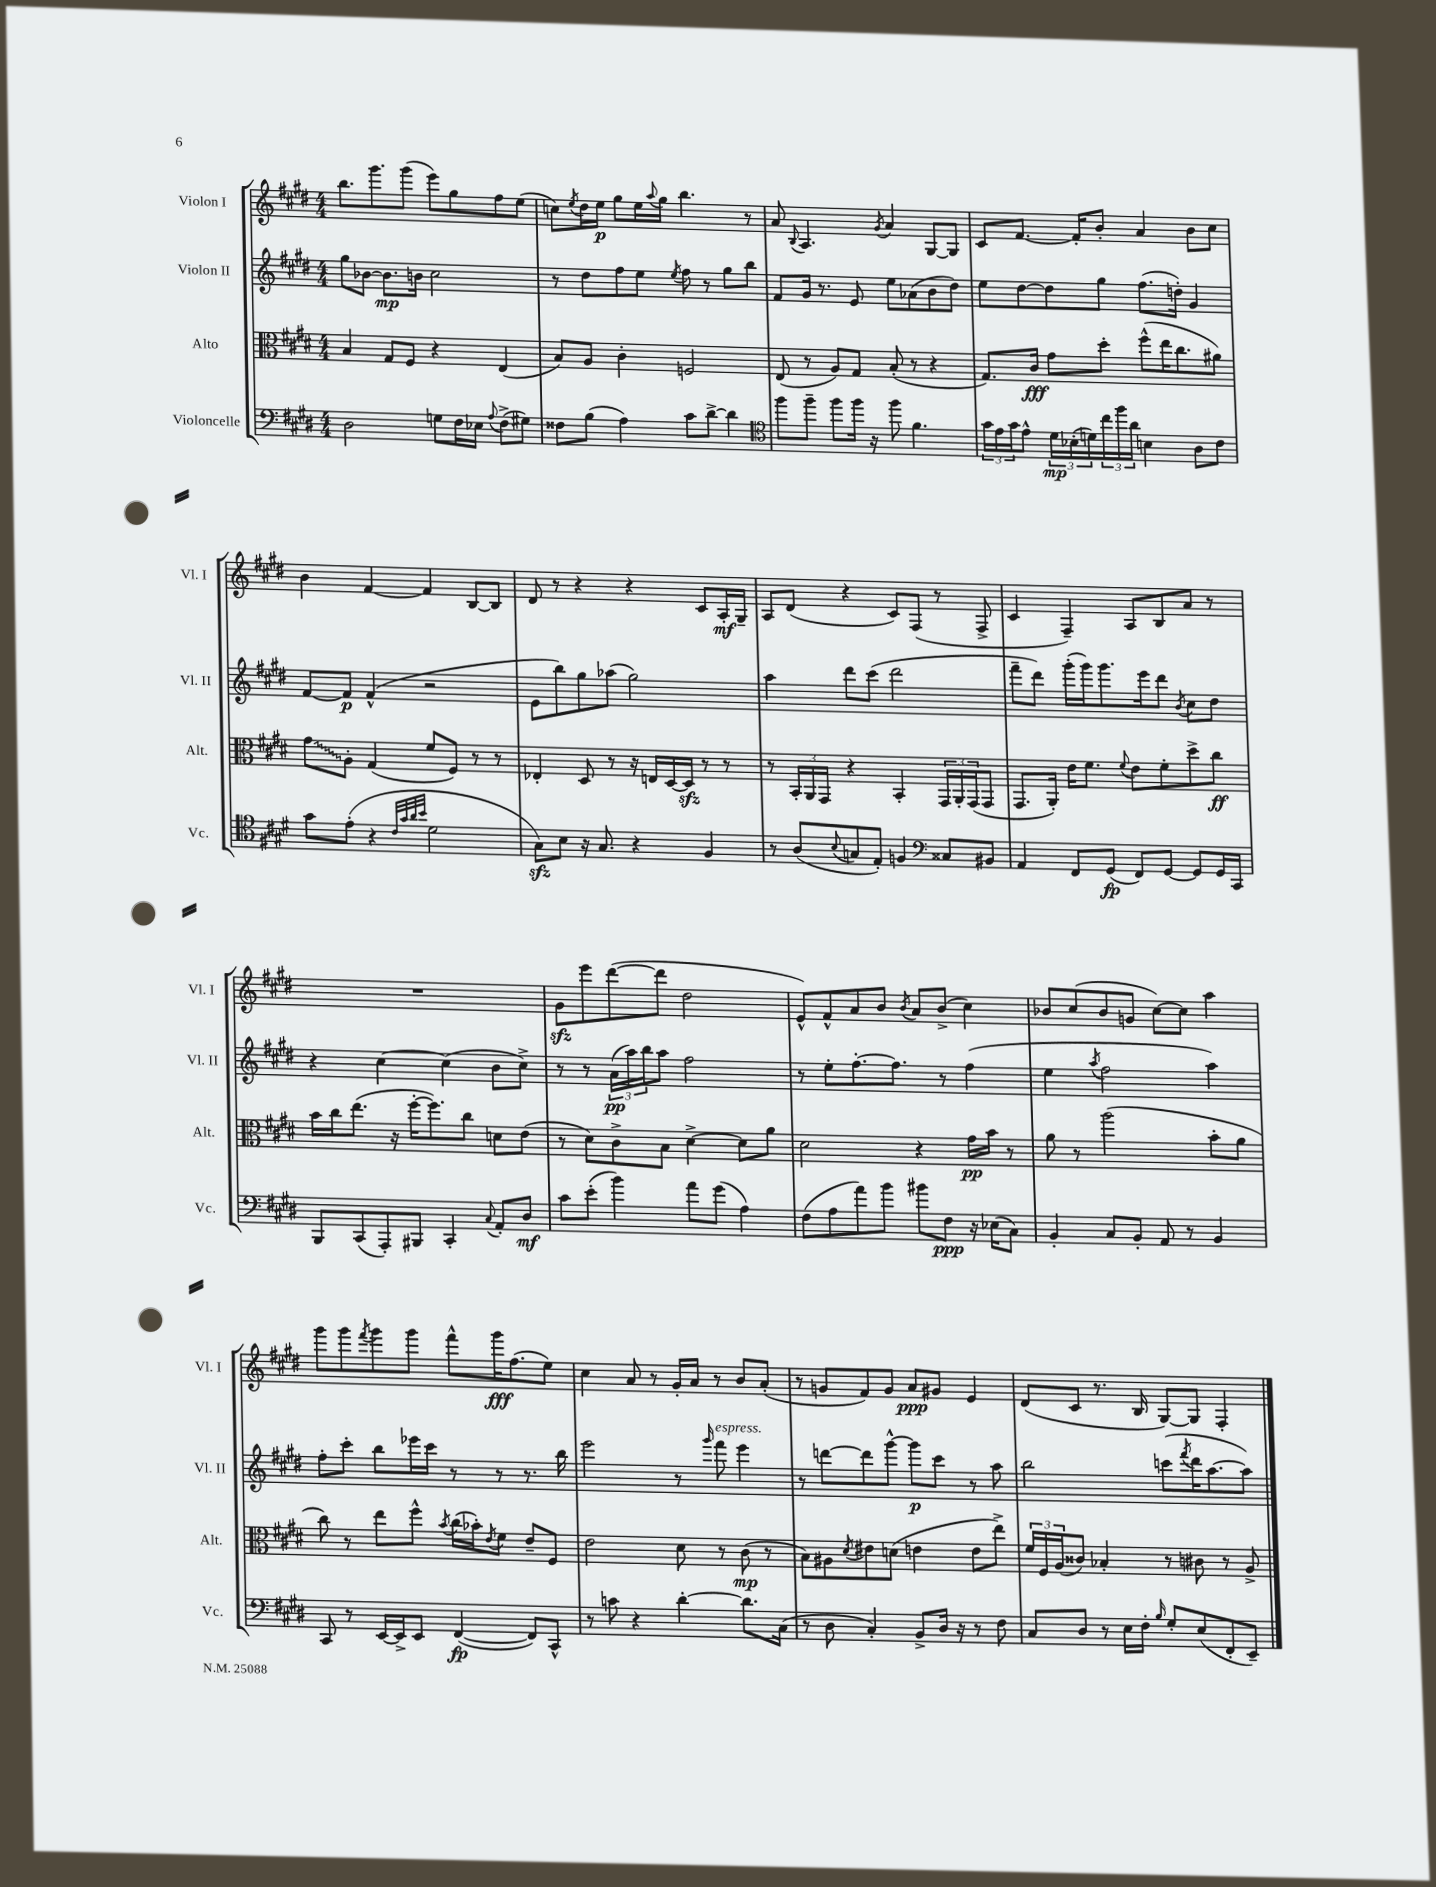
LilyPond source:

<<
\new StaffGroup <<
\new Staff = "s0" \with { instrumentName = "Violon I" shortInstrumentName = "Vl. I" } {
    \clef treble \key e \major \numericTimeSignature \time 4/4
    b''8. gis'''8. gis'''8( e'''8) gis''8 fis''8 e''8( |
    c''8) \acciaccatura { e''8 } dis''16 e''16\p gis''8 e''16 \appoggiatura { a''8 } gis''16 b''4. r8 |
    a'8 \appoggiatura { b8 } a4. \acciaccatura { gis'8 } a'4 gis8~ gis8 |
    cis'8 fis'8.~ fis'16-. b'8-. a'4 b'8 cis''8 |
    b'4 fis'4~ fis'4 b8~ b8 |
    dis'8 r8 r4 r4 cis'8 a16-.\mf gis16-- |
    a8 dis'8( r4 cis'8) fis8( r8 fis8-> |
    cis'4 fis4--) a8 b8 a'8 r8 |
    R1 |
    gis'8\sfz e'''8 dis'''8~( dis'''8 dis''2 |
    e'8-^) fis'8-^ a'8 b'8 \acciaccatura { b'8 } a'8 b'8->( cis''4) |
    bes'8 cis''8( bes'8 g'8 cis''8~) cis''8 a''4 |
    gis'''8 gis'''8 \acciaccatura { fis'''8 } gis'''8 gis'''8 fis'''8-^ gis'''16\fff fis''8.( e''8) |
    cis''4 a'8 r8 gis'16-. a'16 r8 b'8 a'8-.( |
    r8 g'8 fis'8) g'8 a'8\ppp gis'8 e'4 |
    dis'8( cis'8 r8. b16 gis8~) gis8 fis4-. \bar "|." |
}
\new Staff = "s1" \with { instrumentName = "Violon II" shortInstrumentName = "Vl. II" } {
    \clef treble \key e \major \numericTimeSignature \time 4/4
    gis''8 bes'8~ bes'8.\mp b'16 cis''2 |
    r8 dis''8 fis''8 e''8 \acciaccatura { e''8 } fis''8 r8 gis''8 b''8 |
    fis'8 gis'16 r8. e'8 e''8 aes'8( b'8 dis''8) |
    e''8 dis''8~ dis''8 gis''8 fis''8.( d''16-.) gis'4 |
    fis'8~ fis'8\p fis'4-^( r2 |
    e'8 b''8) gis''8 aes''8( gis''2) |
    a''4 dis'''8 cis'''8( dis'''2 |
    fis'''8-- dis'''8) gis'''16-.( gis'''16) gis'''8. e'''16 dis'''8 \acciaccatura { b'8 } cis''8 dis''8 |
    r4 cis''4~ cis''4( b'8 cis''8->) |
    r8 r8 \tuplet 3/2 { a'16\pp( a''16) b''16 } a''8 fis''2 |
    r8 e''8-. fis''8.~-. fis''8. r8 fis''4( |
    e''4 \acciaccatura { a''8 } fis''2 a''4) |
    fis''8-. cis'''8-. b''8 ees'''16 cis'''16 r8 r8 r8. b''16 |
    e'''2 r8 \grace { gis'''16 } fis'''8^\markup { \italic "espress." } e'''4 |
    r8 d'''8~ d'''8 gis'''8~-^ gis'''8\p cis'''8 r8 a''8 |
    b''2 c'''8( \acciaccatura { fis'''8 } dis'''16 a''8.~ a''8) \bar "|." |
}
\new Staff = "s2" \with { instrumentName = "Alto" shortInstrumentName = "Alt." } {
    \clef alto \key e \major \numericTimeSignature \time 4/4
    b4 gis8 fis8 r4 e4( |
    b8) a8 cis'4-. f2 |
    e8( r8 a8) gis8 b8-.( r8 r4 |
    gis8.) cis'16\fff gis'8 dis''8-. fis''8-^( e''16 cis''8. ais'8) |
    \once \override Glissando.style = #'zigzag gis'8\glissando a8-. gis4( fis'8 fis8) r8 r8 |
    ees4-. dis8 r8 r16 e16 dis16~ dis16\sfz r8 r8 |
    r8 \tuplet 3/2 { b,16-. a,16 gis,16 } r4 b,4-. \tuplet 3/2 { gis,16 a,16-. gis,16( } gis,8 |
    gis,8. a,16-.) e'16 fis'8. \appoggiatura { fis'8 } e'8 fis'8-. dis''8-> cis''8\ff |
    b'16 cis''16 e''8.( r16 fis''16~-. fis''8.) cis''8 d'8 e'8( |
    r8 dis'8) cis'8-> b8 dis'4~-> dis'8 a'8 |
    dis'2 r4 gis'16\pp b'16 r8 |
    a'8 r8 a''2( b'8-. a'8 |
    cis''8) r8 e''8 fis''8-^ \acciaccatura { b'8 } cis''16( bes'16-.) \acciaccatura { e'8 } fis'8 e'8-- fis8 |
    e'2 dis'8 r8 cis'8\mp( r8 |
    b8) ais8 \acciaccatura { dis'8 } eis'8 d'8( e'4 e'8 e''8->) |
    \tuplet 3/2 { fis'16 fis16 a16( } cisis'8) bes4-. r8 cis'8 r8 a8-> \bar "|." |
}
\new Staff = "s3" \with { instrumentName = "Violoncelle" shortInstrumentName = "Vc." } {
    \clef bass \key e \major \numericTimeSignature \time 4/4
    dis2 g8 fis16 ees16 \appoggiatura { a8 } fis8->( gis8) |
    fisis8 b8( a4) cis'8 dis'8~-> dis'4 |
    \clef tenor fis''8 fis''8-- fis''8 fis''16 r16 fis''8 fis'4. |
    \tuplet 3/2 { gis'16 e'16 gis'16 } e'8-^ \tuplet 3/2 { dis'16\mp bes16-.( d'16) } \tuplet 3/2 { cis''16 fis''16 a'16 } b4 a8 cis'8 |
    gis'8 e'8-.( r4 \grace { cis'32 gis'32 a'32 b'32 } dis'2 |
    gis8\sfz) b8 r16 gis8. r4 fis4 |
    r8 a8( \appoggiatura { b8 } g8 e8-.) f4 \clef bass cisis8 bis,8 |
    a,4 fis,8 gis,8\fp( fis,8) gis,8~ gis,8 gis,16 cis,16 |
    b,,8 cis,8( a,,8-.) bis,,8 cis,4-. \appoggiatura { cis8 } a,8-. dis8\mf |
    cis'8 e'8-.( b'4) a'8 gis'8( a4) |
    fis8( a8 a'8) b'8 bis'8 fis8\ppp r16 ees16( cis8) |
    b,4-. cis8 b,8-. a,8 r8 b,4 |
    cis,8 r8 e,16~ e,16-> e,8 fis,4~\fp( fis,8) cis,8-^ |
    r8 c'8 r4 dis'4~-. dis'8. cis16( |
    r8 dis8 cis4-.) b,8-> dis16 r16 r8 fis8 |
    cis8 dis8 r8 e16 fis16-. \grace { b16 } gis8-. e8( fis,8-. e,8--) \bar "|." |
}
>>
>>
\layout { \context { \Score \remove "Bar_number_engraver" } }
